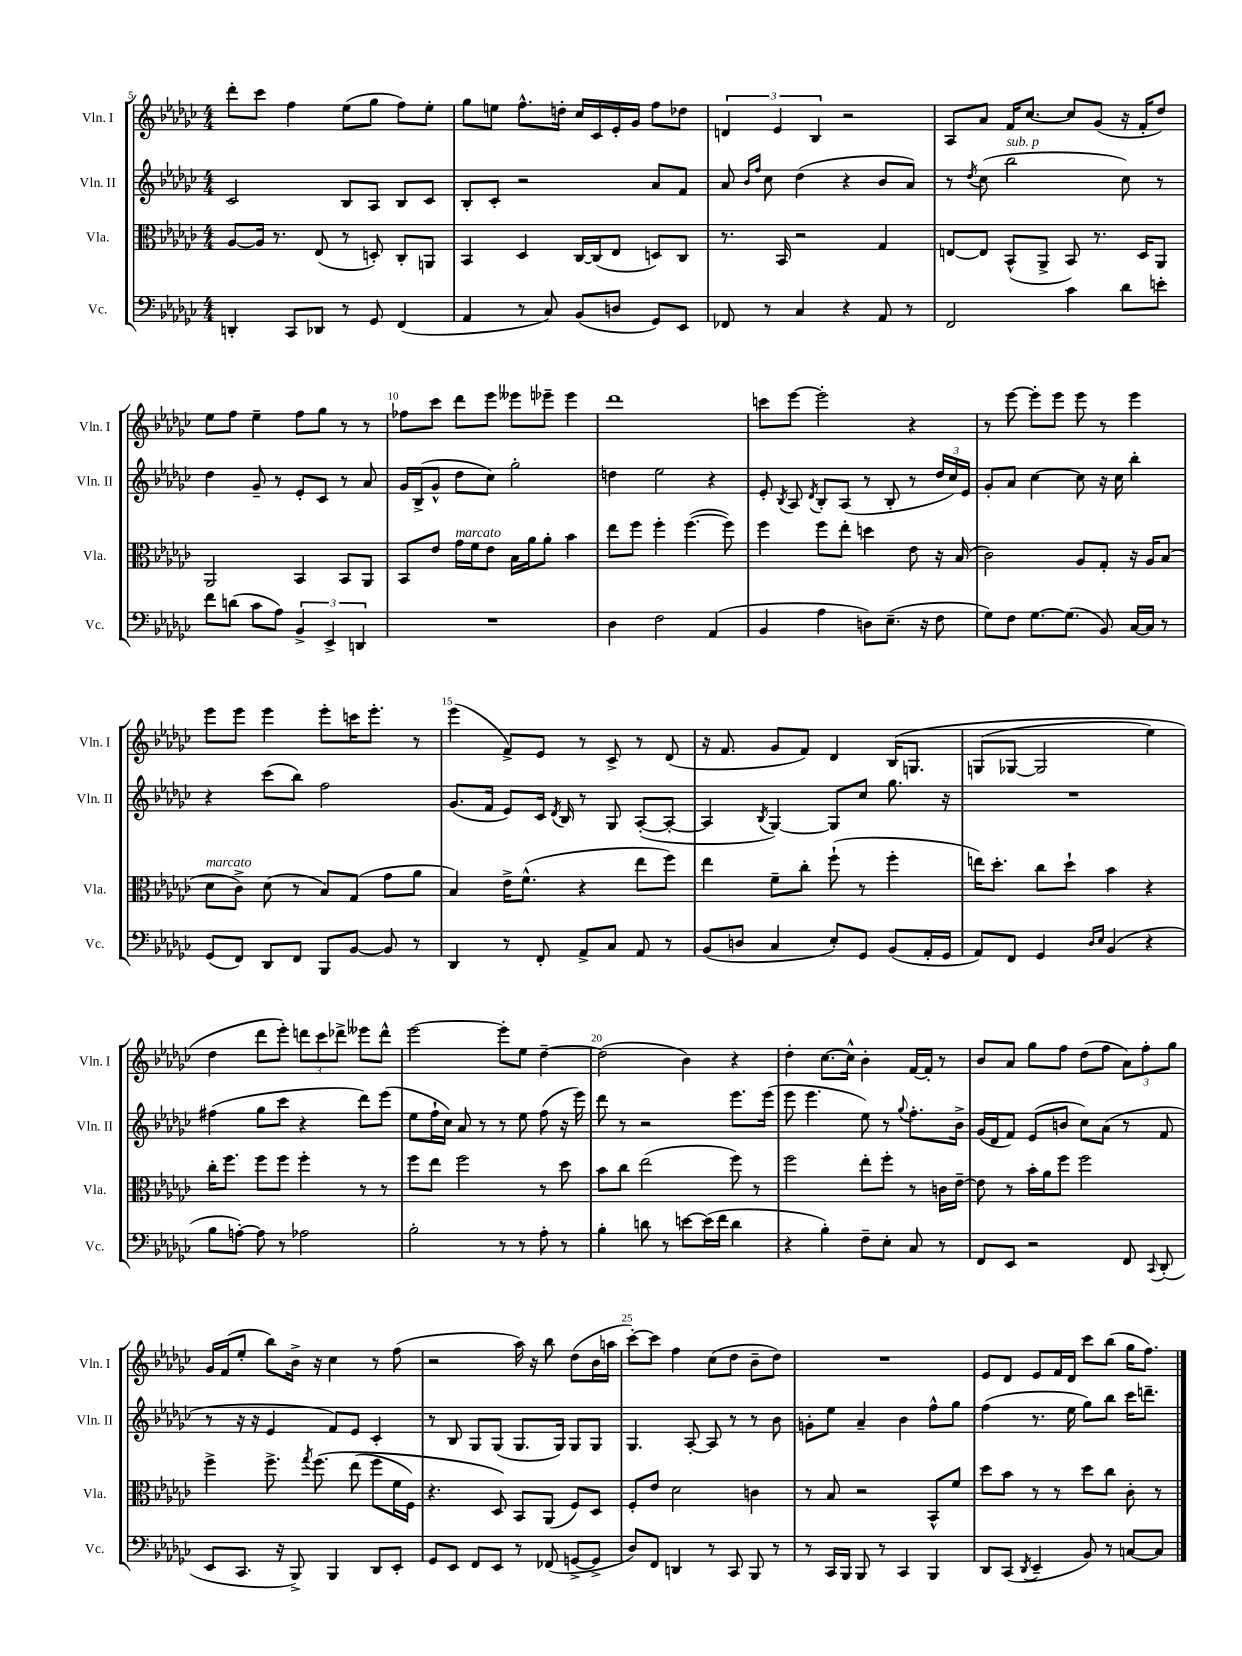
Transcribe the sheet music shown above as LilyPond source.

<<
\new StaffGroup <<
\new Staff = "s0" \with { instrumentName = "Vln. I" shortInstrumentName = "Vln. I" } {
    \clef treble \key ges \major \numericTimeSignature \time 4/4
    \autoBeamOff des'''8[-. ces'''8] f''4 ees''8[( ges''8] f''8[) ees''8]-. |
    ges''8[ e''8] f''8.[-^ d''16]-. ces''16[ ces'16 ees'16-. ges'16] f''8[ des''8] |
    \tuplet 3/2 { d'4 ees'4 bes4 } r2 |
    aes8[ aes'8] f'16[ ces''8.]~ ces''8[ ges'8]( r16 f'16[-. des''8]) |
    ees''8[ f''8] ees''4-- f''8[ ges''8] r8 r8 |
    fes''8[ ces'''8] des'''8[ ees'''8] eeses'''8[ ees'''8]-- ees'''4 |
    des'''1 |
    c'''8[ ees'''8]~ ees'''2-. r4 |
    r8 ees'''8~ ees'''8[-. ees'''8] ees'''8 r8 ees'''4 |
    ees'''8[ ees'''8] ees'''4 ees'''8[-. c'''16 ees'''8.]-. r8 |
    ees'''4( f'8[->) ees'8] r8 ces'8-> r8 des'8( |
    r16 f'8. ges'8[ f'8]) des'4 bes16[\( g8.] |
    g8[( ges8]~ ges2 ees''4) |
    des''4 des'''8[ ees'''8]-.\) \tuplet 3/2 { d'''8[ ces'''8 des'''8]-> } eeses'''8[ des'''8]-^ |
    ees'''2~ ees'''8[-. ees''8] des''4~-- |
    des''2( bes'4) r4 |
    des''4-. ces''8.[~ ces''16]-^ bes'4-. f'16[~ f'16]-. r8 |
    bes'8[ aes'8] ges''8[ f''8] des''8[( f''8] \tuplet 3/2 { aes'8[) f''8-. ges''8] } |
    ges'16[ f'16( ees''8]-. bes''8[) bes'16]-> r16 ces''4 r8 f''8( |
    r2 aes''16) r16 bes''8 des''8[( bes'16 a''16] |
    ces'''8[~-.) ces'''8] f''4 ces''8[( des''8] bes'8[-- des''8]) |
    R1 |
    ees'8[ des'8] ees'8[ f'16 des'16] ces'''8[ bes''8]( ges''16[ f''8.]) \bar "|." |
}
\new Staff = "s1" \with { instrumentName = "Vln. II" shortInstrumentName = "Vln. II" } {
    \clef treble \key ges \major \numericTimeSignature \time 4/4
    \autoBeamOff ces'2 bes8[ aes8] bes8[ ces'8] |
    bes8[-. ces'8]-. r2 aes'8[ f'8] |
    aes'8 \grace { bes'16[ f''16] } ces''8 des''4( r4 bes'8[ aes'8]) |
    r8 \acciaccatura { des''8 } ces''8( bes''2^\markup { \italic "sub. p" } ces''8) r8 |
    des''4 ges'8-- r8 ees'8[-. ces'8] r8 aes'8 |
    ges'16[ bes16->( ges'8]-^ des''8[ ces''8]) ges''2-. |
    d''4 ees''2 r4 |
    ees'8-. \acciaccatura { bes8 } aes8 \acciaccatura { des'8 } bes8[-. aes8]( r8 bes8-. r8 \tuplet 3/2 { des''16[ ces''16) ees'16] } |
    ges'8[-. aes'8] ces''4~ ces''8 r16 ces''16 bes''4-. |
    r4 ces'''8[( bes''8]) f''2 |
    ges'8.[( f'16] ees'8[) ces'16] \acciaccatura { des'8 } bes16 r8 ges8 aes8[~-.( aes8]~-. |
    aes4 \acciaccatura { bes8 } ges4~) ges8[ ces''8] ges''8. r16 |
    R1 |
    fis''4( ges''8[ ces'''8] r4 des'''8[) ees'''8]( |
    ees''8[ f''16-! ces''16]) aes'8 r8 r8 ees''8 f''8( r16 ees'''16) |
    des'''8 r8 r2 ees'''8.[ ees'''16]( |
    ees'''8 ees'''4. ees''8) r8 \appoggiatura { ges''8 } f''8.[-. bes'16]-> |
    ges'16[( des'16 f'8]) ees'8[( b'8] ces''8[) aes'8]( r8 f'8 |
    r8 r16 r16 ees'4 f'8[) ees'8] ces'4-. |
    r8 bes8 ges8[ ges8]( ges8.[ ges16]) ges8[ ges8] |
    ges4. aes8~-. aes8 r8 r8 bes'8 |
    g'8[-. ees''8] aes'4-- bes'4 f''8[-^ ges''8] |
    f''4( r8. ees''16 ges''8[) bes''8] ces'''16[ d'''8.]-- \bar "|." |
}
\new Staff = "s2" \with { instrumentName = "Vla." shortInstrumentName = "Vla." } {
    \clef alto \key ges \major \numericTimeSignature \time 4/4
    \autoBeamOff aes8[~ aes16] r8. ees8( r8 d8-.) ces8[-. a,8] |
    bes,4 des4 ces16[~ ces16( ees8] d8[) ces8] |
    r8. bes,16 r2 ges4 |
    e8[~ e8] bes,8[-^( aes,8]-> bes,8) r8. des16[ aes,8] |
    aes,2 bes,4 bes,8[ aes,8] |
    bes,8[ ees'8] ges'16[^\markup { \italic "marcato" } f'16 ees'8] bes16[ aes'16 aes'8]-. bes'4 |
    ees''8[ f''8] f''4-. f''4.~( f''8) |
    f''4 f''8[ ees''8]-. d''4 ees'8 r16 bes16( |
    ces'2) aes8[ ges8]-. r16 aes16[ bes8]( |
    des'8[^\markup { \italic "marcato" } ces'8]->) des'8( r8 bes8[) ges8]( ges'8[ aes'8] |
    bes4) ees'16[-> f'8.]-^( r4 ees''8[ f''8]) |
    ees''4 f'8[-- ces''8]-. f''8-!( r8 f''4-. |
    e''16[) des''8.]-. ces''8[ des''8]-! bes'4 r4 |
    ces''16[-. f''8.] f''8[ f''8] f''4-. r8 r8 |
    f''8[ ees''8] f''2 r8 des''8 |
    bes'8[ ces''8] ees''2( f''8) r8 |
    f''2 ees''8[-. f''8]-. r8 c'16[ ees'16]~-- |
    ees'8 r8 bes'16[-. aes'16 f''8] f''2 |
    f''4-> f''8.-> \acciaccatura { ges''8 } f''8.\( ees''8( f''8[ f'16 f16]) |
    r4. des8\) bes,8[ aes,8]( f8[) des8] |
    f8[-. ees'8] des'2 c'4 |
    r8 bes8 r2 bes,8[-^ f'8] |
    des''8[ bes'8] r8 r8 des''8[ ces''8] ces'8-. r8 \bar "|." |
}
\new Staff = "s3" \with { instrumentName = "Vc." shortInstrumentName = "Vc." } {
    \clef bass \key ges \major \numericTimeSignature \time 4/4
    \autoBeamOff d,4-. ces,8[ des,8] r8 ges,8 f,4( |
    aes,4 r8 ces8) bes,8[( d8] ges,8[) ees,8] |
    fes,8 r8 ces4 r4 aes,8 r8 |
    f,2 ces'4 des'8[ e'8]-. |
    f'8[ d'8]( ces'8[ aes8]) \tuplet 3/2 { bes,4-> ees,4-> d,4 } |
    R1 |
    des4 f2 aes,4( |
    bes,4 aes4 d8[) ees8.]--( r16 f8 |
    ges8[) f8] ges8.[~ ges8.]( bes,8) ces16[~ ces16] r8 |
    ges,8[( f,8]) des,8[ f,8] bes,,8[ bes,8]~ bes,8 r8 |
    des,4 r8 f,8-. aes,8[-> ces8] aes,8 r8 |
    bes,8[( d8] ces4 ees8[-.) ges,8] bes,8[( aes,16-. ges,16] |
    aes,8[) f,8] ges,4 \grace { des16[ ees16] } bes,4( r4 |
    bes8[ a8]~-.) a8 r8 aes2 |
    bes2-. r8 r8 aes8-. r8 |
    bes4-. d'8 r8 e'8[~ e'16( f'16] d'4 |
    r4 bes4-.) f8[-- ees8]-. ces8 r8 |
    f,8[ ees,8] r2 f,8 \appoggiatura { ces,8 } des,8-.( |
    ees,8[ ces,8.] r16 bes,,8->) bes,,4 des,8[ ees,8]-. |
    ges,8[ ees,8] f,8[ ees,8] r8 fes,8( g,8[~-> g,8]-> |
    des8[) f,8] d,4 r8 ces,8 bes,,8 r8 |
    r8 ces,16[ bes,,16] bes,,8 r8 ces,4 bes,,4 |
    des,8[ ces,8]( \acciaccatura { des,8 } ees,4-- bes,8) r8 c8[~ c8] \bar "|." |
}
>>
>>
\layout { \context { \Score currentBarNumber = #5 \override BarNumber.break-visibility = ##(#f #t #t) barNumberVisibility = #(every-nth-bar-number-visible 5) } }
